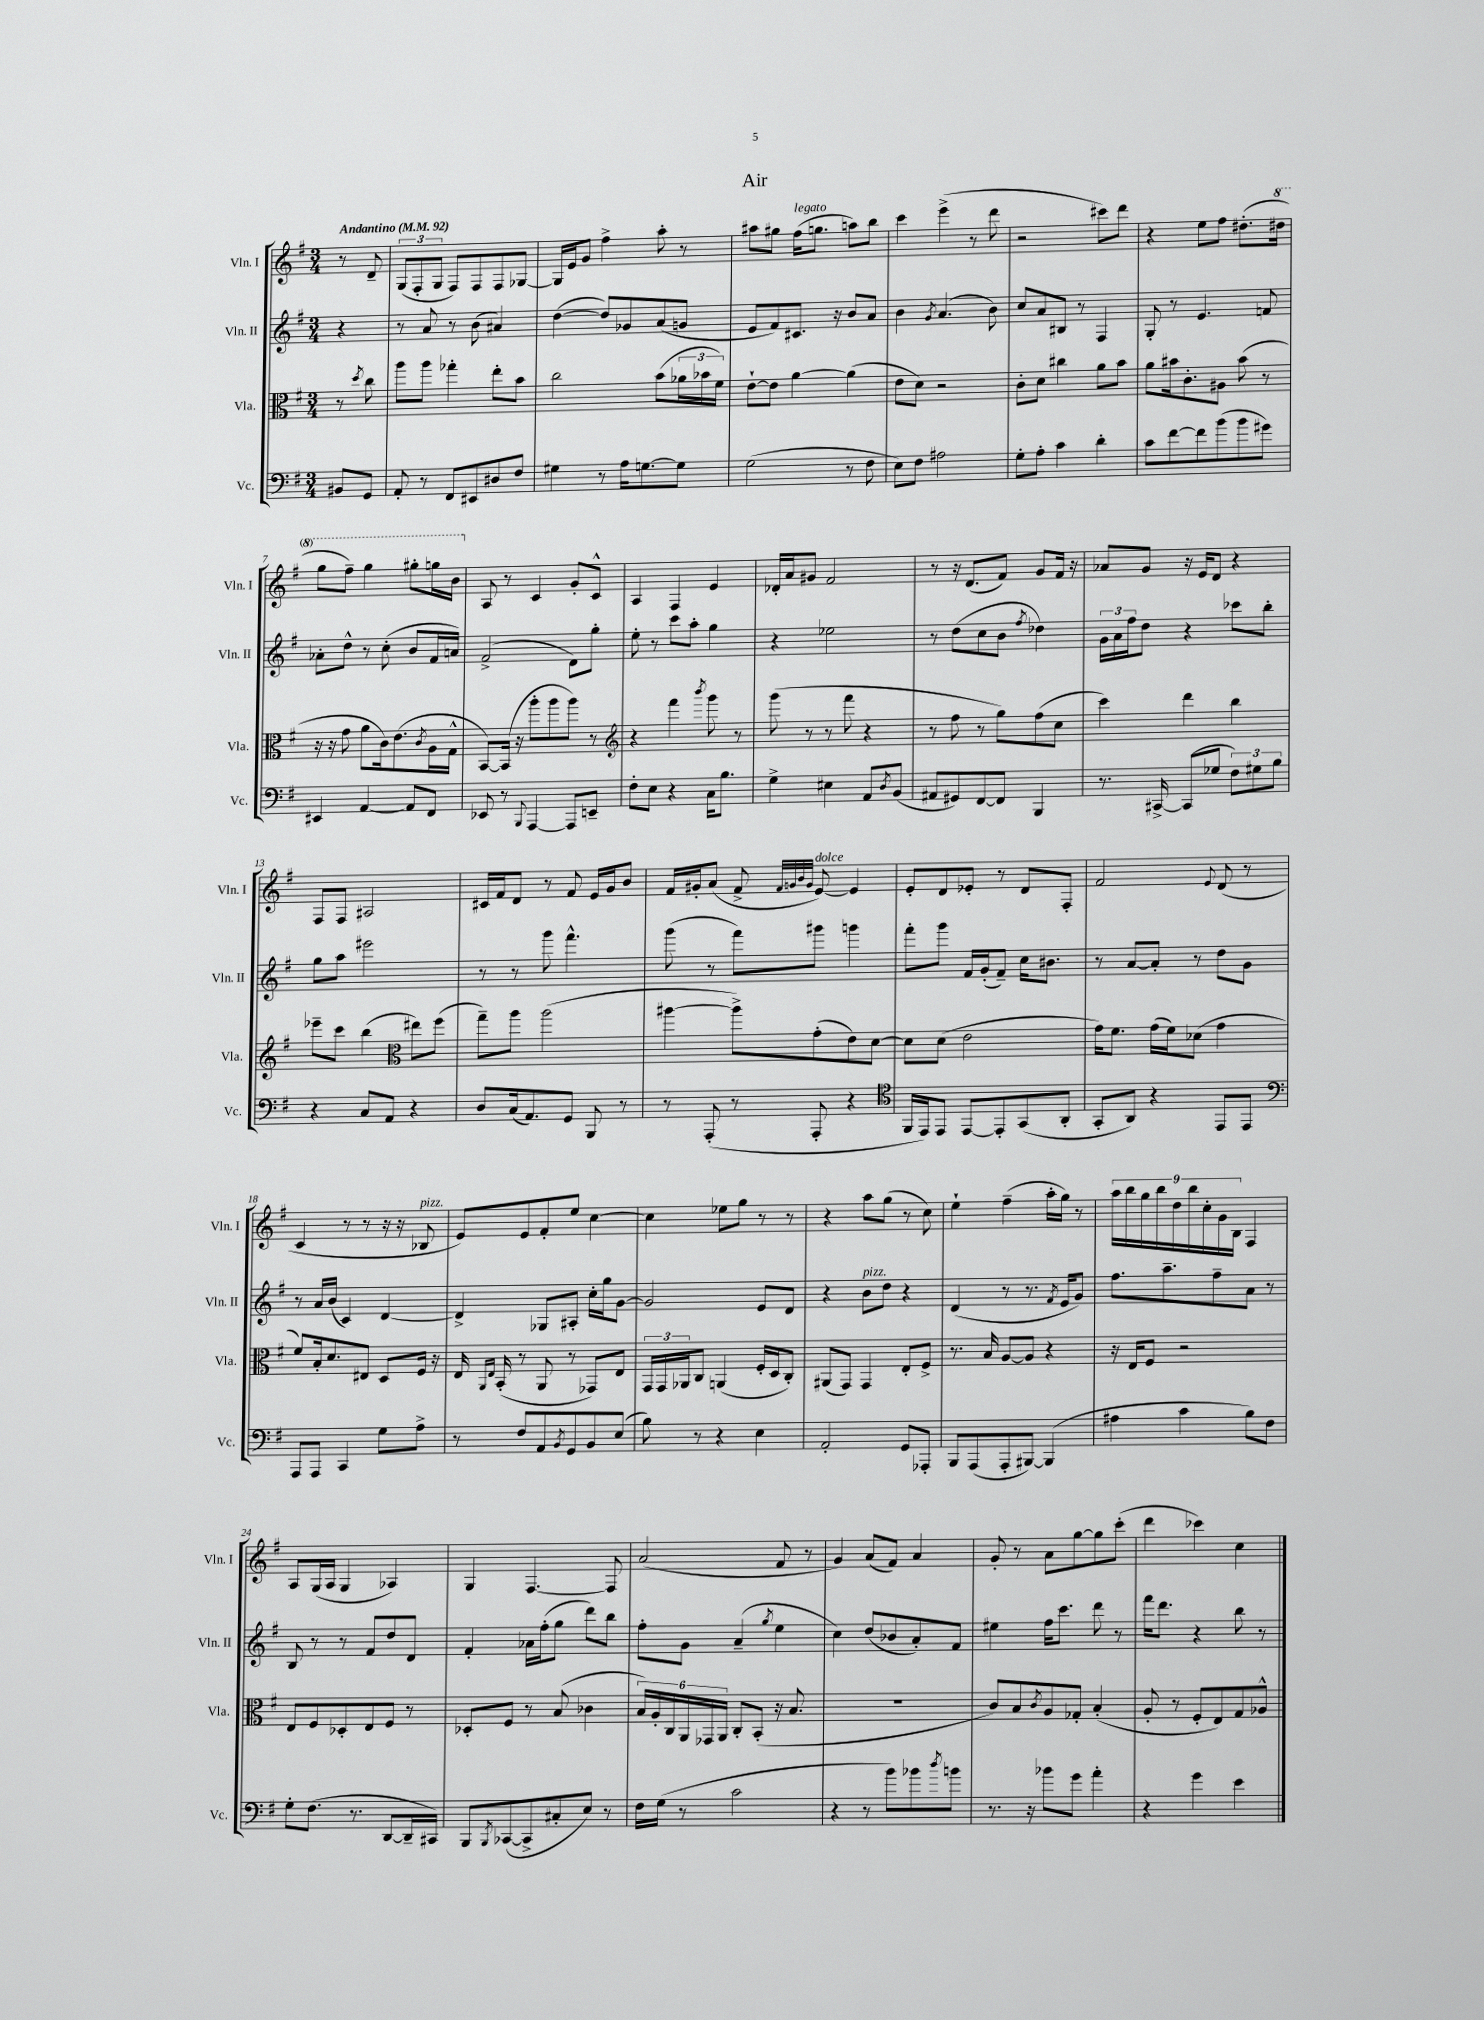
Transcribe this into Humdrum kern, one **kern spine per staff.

**kern	**kern	**kern	**kern
*staff4	*staff3	*staff2	*staff1
*clefF4	*clefC3	*clefG2	*clefG2
*k[f#]	*k[f#]	*k[f#]	*k[f#]
*M3/4	*M3/4	*M3/4	*M3/4
*MM92	*MM92	*MM92	*MM92
8BB#	8r	4r	8r
.	8qdd	.	.
8GG	8cc	.	8d~
=	=	=	=
8AA'	8aa	8r	(12G
.	.	.	12F#'
8r	8aa	8a	.
.	.	.	12G
8FF#	4gg-'	8r	8F#)
8EE#	.	(8b	8F#
8D#	8ee'	4a#)	8F#
8F#	8b	.	[8G-
=	=	=	=
4G#	2cc	([4dd	16G-]
.	.	.	16e
.	.	.	8g
8r	.	8dd])	4ff#^
16A	.	8g-	.
[8.G	.	.	.
.	(8b	(8a	8aa'
8G]	24a-	8g	8r
.	24b-	.	.
.	24f#)	.	.
=	=	=	=
(2G	[8e`	8e	8aa#
.	8e]	8f#)	8gg#
.	[4a	8.c#	(16ff#
.	.	.	8.gg
.	.	16r	.
8r	(4a]	8b	8aa)
8F#	.	8a	8bb
=	=	=	=
8E)	8e	4b	4ccc
8F#	8d)	.	.
.	.	8qg	.
2A#	2r	(4.a	(4eee^
.	.	.	8r
.	.	8b)	8ddd
=	=	=	=
8G'	8c'	8cc	2r
8A'	8d	8a	.
4c	4cc#	8B#	.
.	.	8r	.
4d'	8a	4F#	8ccc#)
.	8b	.	8ddd
=	=	=	=
8c	8a	8G'	4r
[8f#	16b#	8r	.
.	8.c'	.	.
8f#]	.	4.e	8ee
(8b	8A#	.	8ff#
8b	(8b#	.	(8.dd#'
8g#)	8r	8f	.
.	.	.	16ddd#
=	=	=	=
4EE#	16r	8a-'	8ggg
.	16r	.	.
.	8g	8dd^^	8fff#~)
[4AA	8a	8r	4ggg
.	16c)	(8cc'	.
.	(8.e	.	.
8AA]	.	8b	8ggg#'
.	8qc	.	.
8FF#	16A	16f#	16ggg
.	16G^^	16a)	16bb
=	=	=	=
8EE-	[8BB)	(2f#^	8A
8r	(16BB]	.	8r
.	16r	.	.
8qqBBB	.	.	.
[4AAA	8aa'	.	4c
.	8aa	.	.
8AAA]	8aa)	8d)	8g'
8EE~	8r	8gg'	8c^^
=	=	=	=
*	*clefG2	*	*
8F#'	4r	8ee'	4A
8E	.	8r	.
4r	4fff#	8ccc	4F#
.	.	8aa'	.
.	8qbbb	.	.
16C	8ggg	4gg	4e
8.B	.	.	.
.	8r	.	.
=	=	=	=
4G^	(8ggg	4r	16d-'
.	.	.	16a
.	8r	.	8g#
4E#	8r	2ee-	2f#
.	8fff#	.	.
8AA	4r	.	.
8qD	.	.	.
(8BB	.	.	.
=	=	=	=
8AA#	8r	8r	8r
8GG#)	8ff#	(8dd	16r
.	.	.	(8.d
[8FF#	8r	8cc	.
8FF#]	8gg)	8b	8f#)
.	.	8qff#	.
4BBB	(8ff#	4dd-)	8g
.	8cc	.	16f#
.	.	.	16r
=	=	=	=
8.r	4ccc)	24g	8a-
.	.	24a	.
.	.	24ff#	.
.	.	8dd	8g
[16CC#^	.	.	.
(8CC#]	4ddd	4r	16r
.	.	.	16e
8G-	.	.	8d
12F#)	4bb	8ccc-	4r
12G#	.	.	.
.	.	8bb'	.
12B	.	.	.
=	=	=	=
4r	8eee-~	8gg	8F#
.	8ccc	8aa	8F#
8C	(4bb	2eee#	2A#
8AA	.	.	.
*	*clefC3	*	*
4r	8ee#)	.	.
.	(8ff#	.	.
=	=	=	=
8D	8gg~)	8r	16c#
.	.	.	16f#
(16C	8aa	8r	8d
8.AA)	.	.	.
.	(2aa	8ggg	8r
8GG	.	4.fff#^^	8f#
8BBB	.	.	16e
.	.	.	16g
8r	.	.	8b
=	=	=	=
8r	[4aa#	(8ggg	16f#
.	.	.	16g#'
(8AAA'	.	8r	(8a
8r	8aa#^])	8fff#)	8f#^
.	.	.	32qqf#
.	.	.	32qqg
.	.	.	32qqb
.	.	.	32qqg
8AAA'	(8g'	8ggg#	[8e)
4r	8e)	4ggg	4e]
.	[8d	.	.
=	=	=	=
*clefC4	*	*	*
16FF#	8d]	8fff#'	8e'
16EE)	.	.	.
8EE	(8d	8ggg	8d
[8EE	2e	16f#	8e-'
.	.	(16g'	.
8EE']	.	8f#~)	8r
(8GG	.	16cc	8d
.	.	8.b#	.
8AA'	.	.	8F#'
=	=	=	=
8GG'	16g)	8r	2f#
.	8.f#	.	.
8AA)	.	[8a	.
4r	(16g	8a']	.
.	16f#)	.	.
.	(8d-	8r	.
.	.	.	8qqe
8EE	4g	8dd	(8d
8EE	.	8g	8r
=	=	=	=
*clefF4	*	*	*
8AAA	8f#)	8r	4c
8AAA	16B'	16a	.
.	8.d	(16b	.
4CC	.	4c)	8r
.	8E#	.	8r
8G	8D	[4d	16r
.	.	.	16r
8A^	16F#	.	8B-
.	16r	.	.
=	=	=	=
8r	16E	4d^]	8e)
.	16qqAA	.	.
.	16qqE	.	.
.	(16BB'	.	.
8F#	8r	.	8e
8AA	8AA	8G-	8f#'
8qBB	.	.	.
8GG	8r	8A#'	8ee
8BB	8GG-)	16cc'	[4cc
.	.	16gg	.
(8E	8E	[8g	.
=	=	=	=
8B)	24GG	2g]	4cc]
.	24GG	.	.
.	24AA-	.	.
8r	8C	.	.
4r	(4AA	.	8ee-
.	.	.	8gg
4E	16F#'	8e	8r
.	16D	.	.
.	8C')	8d	8r
=	=	=	=
2AA'	(8AA#	4r	4r
.	8GG)	.	.
.	4GG	8b	8aa
.	.	8dd	(8gg
8GG	8E'	4r	8r
8AAA-'	8F#^	.	8cc)
=	=	=	=
8BBB	8.r	(4d	4ee`
(8AAA	.	.	.
.	16B	.	.
8AAA'	[8A	8r	(4ff#~
[8BBB#)	8A]	8.r	.
(4BBB#]	4r	.	16aa'
.	.	8qf#	.
.	.	16e	16gg)
.	.	8g)	8r
=	=	=	=
4A#	16r	8.ff#	18aa
.	.	.	18bb
.	16E	.	.
.	.	.	18gg
.	8F#	.	.
.	.	.	18bb
.	.	8.aa~	.
.	.	.	18dd
4c	2r	.	.
.	.	.	18bb
.	.	.	18cc'
.	.	8ff#~	.
.	.	.	18g
.	.	.	18B
8B)	.	8a	4F#
8F#	.	8r	.
=	=	=	=
8G'	8E	8B	8A
(8.F#	8F#	8r	(16G
.	.	.	16A
.	8D-'	8r	4G
8.r	.	.	.
.	8E	8f#	.
[8DD	8F#	8dd	4A-)
16DD~]	8r	8d	.
16CC#)	.	.	.
=	=	=	=
8BBB	8D-'	4f#'	4G
8qBBB	.	.	.
([8CC-	8F#	.	.
8CC-^]	8r	16a-	[4.F#
.	.	(16ff#'	.
8C#'	(8B	8gg	.
8E)	4c-	8ddd)	.
8r	.	8bb	8F#]
=	=	=	=
16F#	24B)	8ff#'	(2a
.	24A'	.	.
(16G	.	.	.
.	24C	.	.
8r	24AA	8g	.
.	24GG-	.	.
.	24AA	.	.
2c	8C'	(4a~	.
.	(8BB'	.	.
.	.	8qgg	.
.	16r	4ee	8f#
.	8.B	.	.
.	.	.	8r
=	=	=	=
4r	2.r	4cc)	4g)
8r	.	(8dd	(8a
8b)	.	8b-	8f#)
8b-	.	8a')	4a
8qdd	.	.	.
8b	.	8f#	.
=	=	=	=
8.r	8c)	4ee#	8g'
.	8B	.	8r
16r	.	.	.
.	8qc	.	.
8b-	8A	16ff#	8a
.	.	8.ccc	.
8g	8G-'	.	[8gg
4a'	(4B'	8ddd	8gg]
.	.	8r	(8ccc'
=	=	=	=
4r	8A'	16fff#	4ddd
.	.	8.ddd	.
.	8r	.	.
4g	8F#'	4r	4ccc-)
.	8E)	.	.
4e	8G	8bb	4cc
.	8A-^^	8r	.
==	==	==	==
*-	*-	*-	*-
